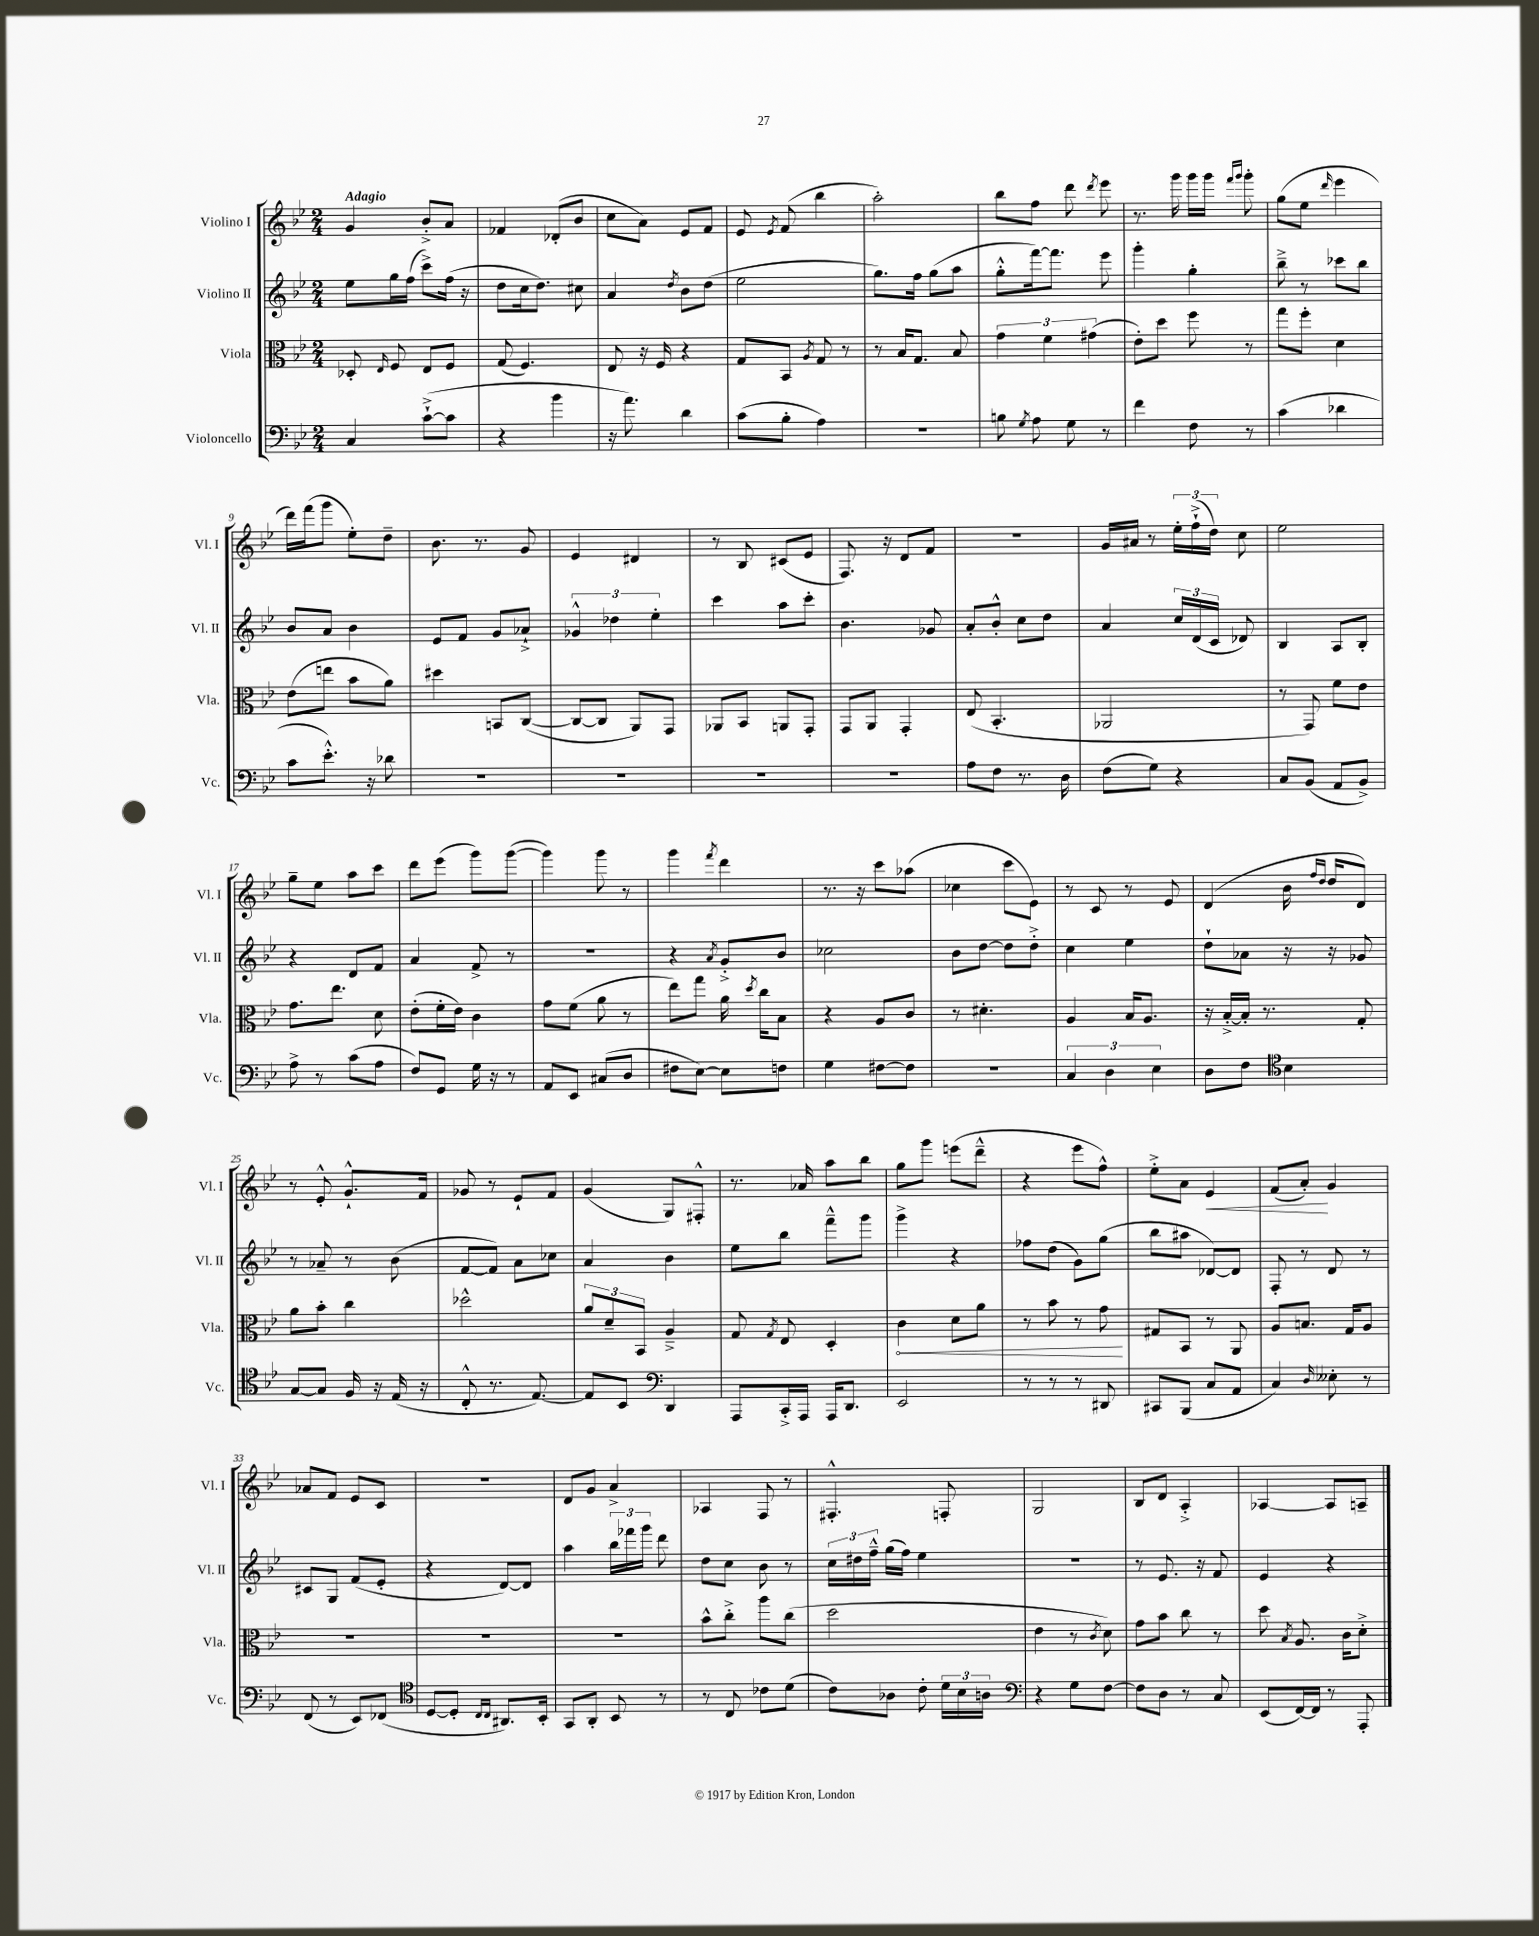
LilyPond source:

<<
\new StaffGroup <<
\new Staff = "s0" \with { instrumentName = "Violino I" shortInstrumentName = "Vl. I" } {
    \clef treble \key bes \major \numericTimeSignature \time 2/4 \tempo "Adagio"
    \autoBeamOff g'4 bes'8[-.-> a'8] |
    fes'4 des'8[-.( bes'8] |
    c''8[ a'8]) ees'8[ f'8] |
    ees'8 \acciaccatura { ees'8 } f'8( bes''4 |
    a''2-.) |
    bes''8[ f''8] d'''8 \acciaccatura { d'''8 } ees'''8 |
    r8. g'''16 g'''16[ g'''16] \grace { f'''16[ g'''16] } g'''8-. |
    g''8[( ees''8] \grace { d'''16 } ees'''4 |
    d'''16[) f'''16( g'''8] ees''8[-.) d''8]-- |
    bes'8. r8. g'8 |
    ees'4 dis'4 |
    r8 bes8 cis'8[( ees'8] |
    f8.) r16 d'8[ f'8] |
    R2 |
    g'16[ ais'16] r8 \tuplet 3/2 { ees''16[-. f''16-!->( d''16]) } c''8 |
    ees''2 |
    g''8[-- ees''8] a''8[ c'''8] |
    d'''8[ ees'''8]( g'''8[) g'''8]~( |
    g'''4) g'''8 r8 |
    g'''4 \acciaccatura { f'''8 } d'''4 |
    r8. r16 c'''8[ aes''8]( |
    ces''4 c'''8[ ees'8]) |
    r8 c'8 r8 ees'8 |
    d'4( bes'16 \grace { f''16[ d''16] } d''16[ d'8]) |
    r8 ees'8-.-^ g'8.[-!-^ f'16] |
    ges'8 r8 ees'8[-! f'8] |
    g'4( g8[) fis8]-.-^ |
    r8. aes'16 a''8[ bes''8] |
    g''8[ g'''8] e'''8[( d'''8]---^ |
    r4 ees'''8[ f''8]-^) |
    ees''8[-.-> a'8] ees'4\< |
    f'8[( a'8]-.\!) g'4 |
    aes'8[ f'8] ees'8[ c'8] |
    R2 |
    d'8[ g'8] a'4-> |
    aes4 f8 r8 |
    fis4.-.-^ f8-. |
    g2 |
    bes8[ d'8] a4-.-> |
    aes4~ aes8[ a8]-- \bar "|." |
}
\new Staff = "s1" \with { instrumentName = "Violino II" shortInstrumentName = "Vl. II" } {
    \clef treble \key bes \major \numericTimeSignature \time 2/4
    \autoBeamOff ees''8[ g''16 f''16]( c'''8[->) f''16]( r16 |
    d''8[ c''16 d''8.]) cis''8 |
    a'4 \acciaccatura { d''8 } bes'8[ d''8]( |
    ees''2 |
    g''8.[) f''16] g''8[( a''8] |
    g''8[-.-^ f'''16~) f'''8.] ees'''8 |
    g'''4-. g''4-. |
    bes''8---> r8 ces'''8[ bes''8] |
    bes'8[ a'8] bes'4 |
    ees'8[ f'8] g'8[ aes'8]-!-> |
    \tuplet 3/2 { ges'4-^ des''4 ees''4-. } |
    c'''4 a''8[ c'''8]-. |
    bes'4. ges'8 |
    a'8[-. bes'8]-.-^ c''8[ d''8] |
    a'4 \tuplet 3/2 { c''16[ d'16( c'16] } des'8) |
    bes4 a8[ bes8]-. |
    r4 d'8[ f'8] |
    a'4 f'8-> r8 |
    R2 |
    r4 \acciaccatura { a'8 } g'8[-.-> bes'8] |
    ces''2 |
    bes'8[ d''8]~ d''8[ d''8]-.-> |
    c''4 ees''4 |
    d''8[-! aes'8] r16 r16 ges'8 |
    r8 aes'8-- r8 bes'8( |
    f'8[~ f'8]) a'8[ ces''8] |
    a'4 bes'4 |
    ees''8[ bes''8] f'''8[---^ g'''8] |
    g'''4-> r4 |
    fes''8[ d''8]( g'8[) g''8]( |
    bes''8[ ais''8] des'8[~) des'8] |
    f8-. r8 d'8 r8 |
    cis'8[ g8] f'8[( ees'8]-. |
    r4 d'8[~) d'8] |
    a''4 \tuplet 3/2 { bes''16[ fes'''16 g'''16] } d'''8 |
    d''8[ c''8] bes'8 r8 |
    \tuplet 3/2 { c''16[ dis''16 f''16]---^ } g''16[( f''16]) ees''4 |
    r2 |
    r8 ees'8. r16 f'8 |
    ees'4 r4 \bar "|." |
}
\new Staff = "s2" \with { instrumentName = "Viola" shortInstrumentName = "Vla." } {
    \clef alto \key bes \major \numericTimeSignature \time 2/4
    \autoBeamOff des8-. \grace { ees16 } f8 ees8[ f8] |
    g8( f4.) |
    ees8 r16 f16 r4 |
    g8[ bes,8] \acciaccatura { a8 } g8 r8 |
    r8 bes16[ g8.] bes8 |
    \tuplet 3/2 { g'4 f'4 gis'4( } |
    ees'8[-.) d''8] f''8 r8 |
    g''8[ f''8]-. d'4 |
    ees'8[( e''8] bes'8[ a'8]) |
    dis''4 b,8[ c8]~( |
    c8[~ c8] a,8[) g,8] |
    aes,8[ bes,8] a,8[ g,8]-. |
    g,8[ a,8] g,4-. |
    ees8( bes,4.-. |
    aes,2 |
    r8 g,8) f'8[ ees'8] |
    g'8.[ ees''8.] d'8 |
    ees'8[-.( f'16-. ees'16]) c'4 |
    g'8[ f'8]( a'8 r8 |
    ees''8[) g''8] a'16 \acciaccatura { d''8 } c''16[ bes8] |
    r4 a8[ c'8] |
    r8 dis'4.-. |
    a4 bes16[ a8.] |
    r16 bes16[~-.-> bes16]-. r8. g8-. |
    a'8[ bes'8]-. c''4 |
    des''2-^ |
    \tuplet 3/2 { a'8[ d'8-- bes,8] } a4---> |
    g8 \acciaccatura { g8 } ees8 d4-. |
    \once \override Hairpin.circled-tip = ##t c'4\< d'8[ a'8] |
    r8 bes'8 r8 g'8\! |
    gis8[ bes,8] r8 a,8 |
    a8[ b8.] g16[ a8] |
    R2 |
    R2 |
    R2 |
    bes'8[-^ c''8]-.-> a''8[ c''8]( |
    d''2 |
    ees'4 r8 \acciaccatura { c'8 } d'8) |
    g'8[ bes'8] c''8 r8 |
    d''8 \acciaccatura { bes8 } a8. c'16[ d'8]-.-> \bar "|." |
}
\new Staff = "s3" \with { instrumentName = "Violoncello" shortInstrumentName = "Vc." } {
    \clef bass \key bes \major \numericTimeSignature \time 2/4
    \autoBeamOff c4 c'8[~-!->( c'8] |
    r4 bes'4 |
    r16 a'8.) d'4 |
    c'8[( bes8]-. a4) |
    R2 |
    b8 \acciaccatura { g8 } a8 g8 r8 |
    f'4 f8 r8 |
    c'4( des'4 |
    c'8[ ees'8.]-.-^) r16 des'8 |
    R2 |
    R2 |
    R2 |
    R2 |
    a8[ f8] r8. d16 |
    f8[( g8]) r4 |
    c8[ bes,8]( a,8[ bes,8]->) |
    a8-> r8 c'8[( a8] |
    f8[) g,8] g16 r16 r8 |
    a,8[ ees,8] cis8[( d8] |
    fis8[ ees8]~) ees8[ f8] |
    g4 fis8[~ fis8] |
    r2 |
    \tuplet 3/2 { c4 d4 ees4 } |
    d8[ f8] \clef tenor bes4 |
    g8[~ g8] f16 r16 ees16( r16 |
    c8-.-^ r8. ees8.~) |
    ees8[ bes,8] \clef bass d,4 |
    a,,8[ c,16-.-> a,,16] a,,16[ d,8.] |
    ees,2 |
    r8 r8 r8 dis,8 |
    cis,8[ bes,,8]( c8[ a,8] |
    c4) \grace { d16 } eeses8-. r8 |
    f,8( r8 ees,8[) fes,8]( |
    \clef tenor d8[~ d8]-. \grace { c16[ c16] } ais,8.[) bes,16]-. |
    g,8[ a,8]-. bes,8 r8 |
    r8 c8 ces'8[ d'8]( |
    c'8[) aes8] c'8-. \tuplet 3/2 { d'16[ bes16 a16] } |
    \clef bass r4 g8[ f8]~ |
    f8[ d8] r8 c8 |
    ees,8[( f,16~) f,16] r8 a,,8-. \bar "|." |
}
>>
>>
